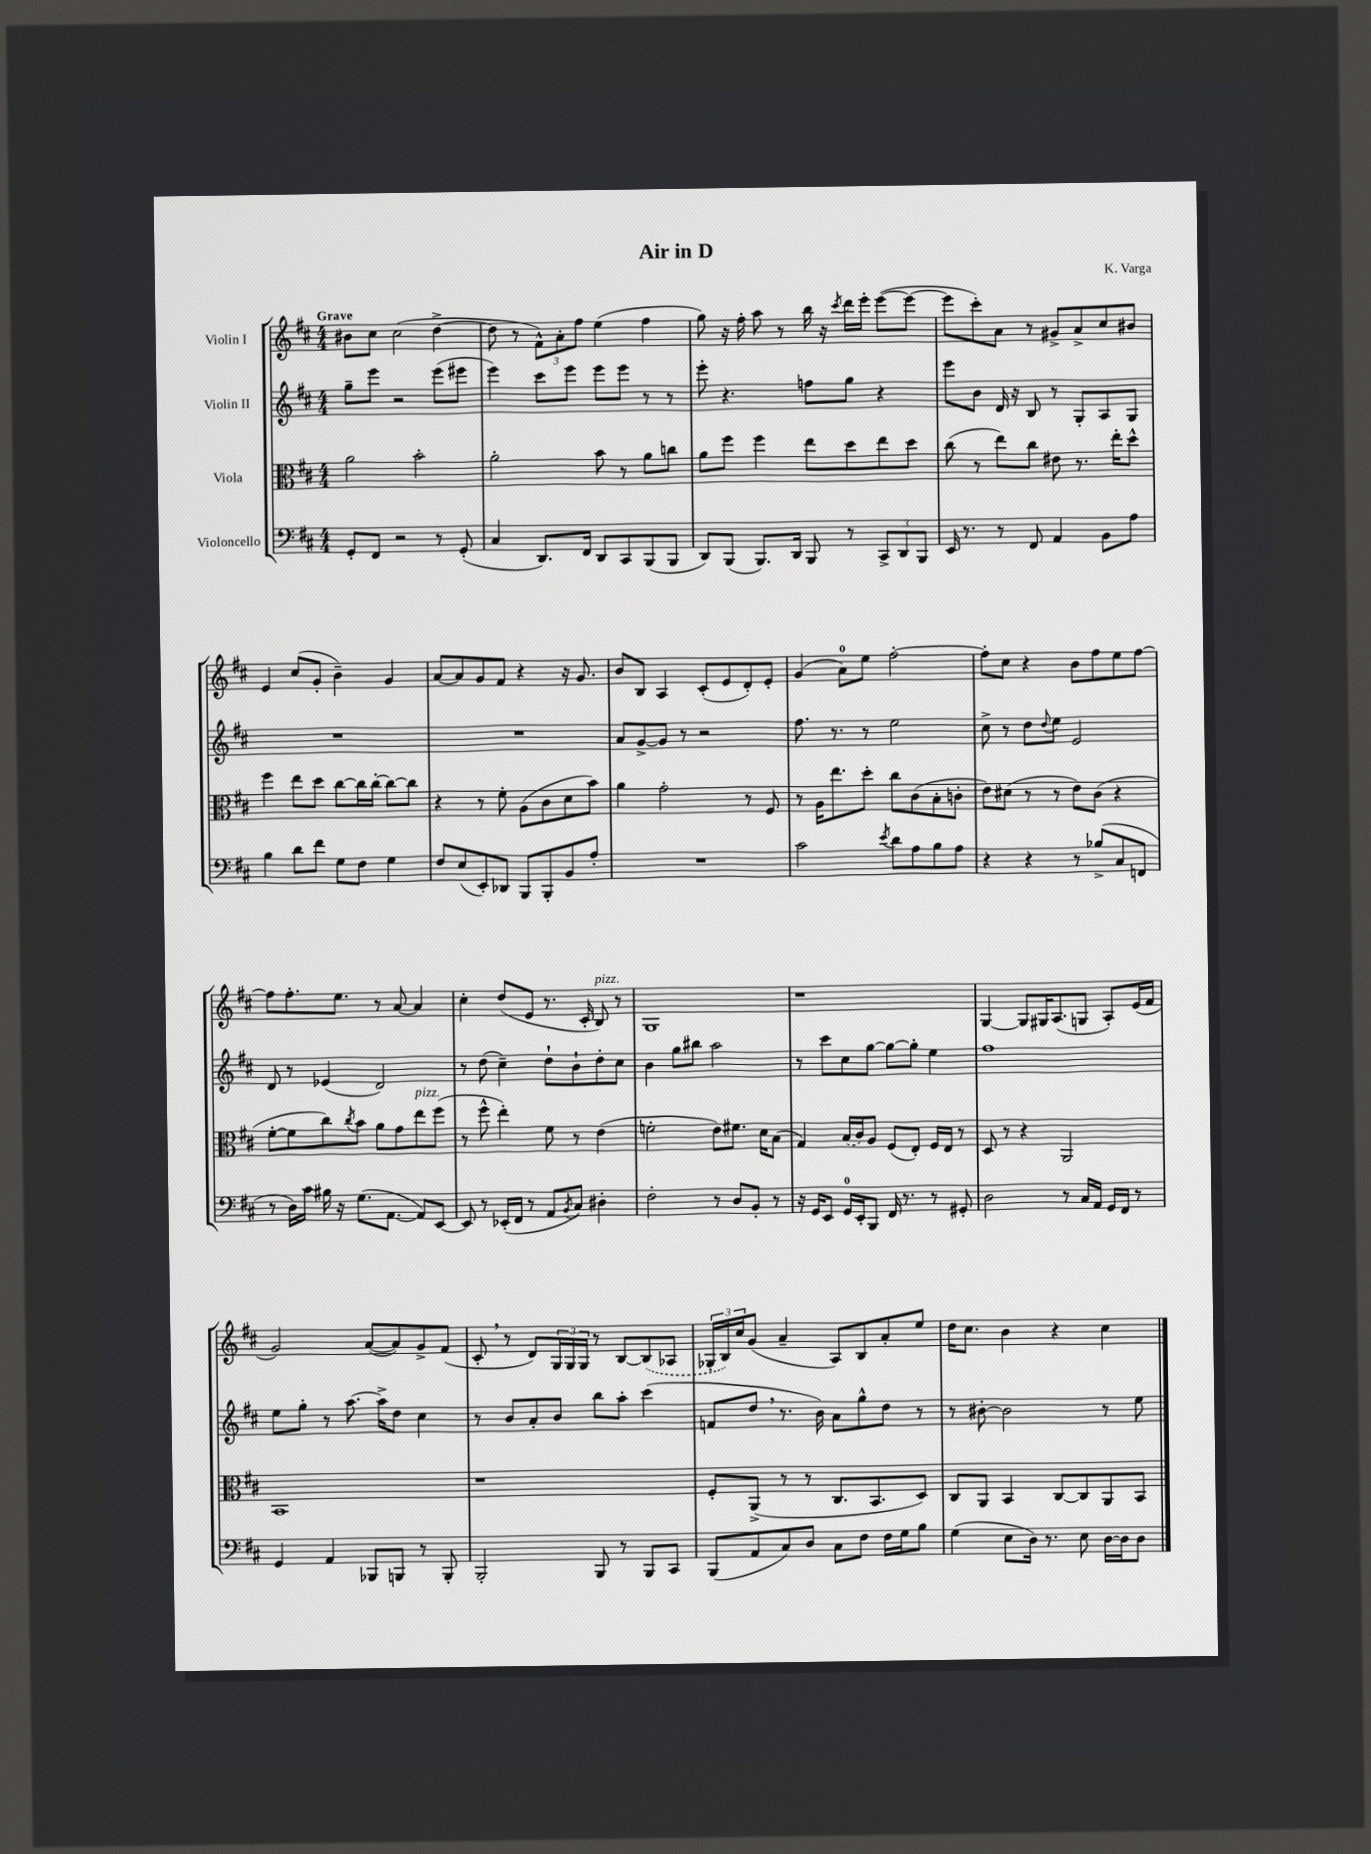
\header { title = "Air in D" composer = "K. Varga" }
<<
\new StaffGroup <<
\new Staff = "s0" \with { instrumentName = "Violin I" } {
    \clef treble \key d \major \numericTimeSignature \time 4/4 \tempo "Grave"
    bis'8 cis''8 cis''2( d''4~-> |
    d''8 r8 \tuplet 3/2 { fis'8-^) a'8-. fis''8 } e''4( fis''4 |
    g''8) r16 fis''16-. a''8 r8 b''16 r16 \acciaccatura { cis'''8 } d'''16 e'''16-. e'''8~( e'''8~ |
    e'''8 cis'''8-.) a'8 r8 gis'8-> a'8-> cis''8 bis'8 |
    e'4 cis''8( g'8-. b'4--) g'4 |
    a'8~ a'8 g'8 fis'8 r4 r16 g'8. |
    b'8 b8 a4 cis'8-.( e'8 d'8-.) e'8-. |
    g'4( a'8-0) e''8 fis''2~-. |
    fis''8-. cis''8 r4 b'8 fis''8 e''8 fis''8~ |
    fis''8 fis''8.-. e''8. r8 a'8~ a'4 |
    cis''4-. d''8( e'8 r8. cis'16-. b8^\markup { \italic "pizz." }) r8 |
    g1 |
    r1 |
    g4~ g8 gis16 a8.( g8 a8-.) e'16( fis'16 |
    g'2) a'8~( a'8) g'8-> fis'8( |
    cis'8-. \breathe r8 d'8) \tuplet 3/2 { g16 g16 g16 } r8 b8~ \once \slurDashed b8( aes8 |
    \tuplet 3/2 { ges16-. b16) cis''16 } g'8( a'4-- a8) b8 a'8-. e''8 |
    d''16 cis''8. b'4 r4 cis''4 \bar "|." |
}
\new Staff = "s1" \with { instrumentName = "Violin II" } {
    \clef treble \key d \major \numericTimeSignature \time 4/4
    g''8-- e'''8 r2 e'''8( eis'''8 |
    e'''4) cis'''8 e'''8 e'''8 e'''8 r8 r8 |
    e'''8-. r4. f''8 g''8 r4 |
    e'''8 b'8 d'16 r16 b8 r8 g8-. a8 g8 |
    R1 |
    R1 |
    a'8 g'8~-> g'8 r8 r2 |
    fis''8. r8. r8 e''2 |
    cis''8-> r8 d''8 \appoggiatura { d''8 } e''8 e'2 |
    d'8 r8 ees'4( d'2) |
    r8 d''8( cis''4--) d''8-! b'8-! d''8-. cis''8 |
    b'4 g''8 bis''8 a''2 |
    r8 cis'''8 cis''8 g''8~ g''8~ g''8-. e''4 |
    fis''1 |
    e''8 g''8-. r8 a''8.~ a''16-> d''8 cis''4 |
    r8 b'8 a'8-. b'8 b''8 a''8-. cis'''4( |
    f'8 d''8 \breathe r8. b'16) a'8 g''8-^ d''8 r8 |
    r8 bis'8~-. bis'2 r8 e''8 \bar "|." |
}
\new Staff = "s2" \with { instrumentName = "Viola" } {
    \clef alto \key d \major \numericTimeSignature \time 4/4
    a'2 b'2-. |
    a'2-. b'8 r8 a'8 c''8 |
    a'8 fis''8 fis''4 e''8 d''8 e''8 d''8 |
    cis''8( r8 e''8) cis''8 eis'8 r8. e''16-. d''8-^ |
    fis''4 e''8 d''8 cis''8~ cis''16 cis''16~-. cis''8~ cis''8 |
    r4 r8 fis'8-. a8( cis'8 d'8 b'8) |
    a'4 g'2-. r8 fis8 |
    r8 a16 e''8. d''8-. cis''8 cis'8( b8-. c'8-. |
    e'8) dis'8( r8 r8 e'8) cis'8( r4 |
    fis'8~-. fis'8 cis''8) \acciaccatura { cis''8 } b'8 a'8 g'8 e''8^\markup { \italic "pizz." } fis''8( |
    r8 fis''8-^ e''4-.) fis'8 r8 e'4( |
    f'2-. e'8) fis'8. d'16 b8( |
    g4) \once \slurDashed b16( cis'16) a8 fis8( e8-.) fis16 e16 r8 |
    d8 r8 r4 a,2 |
    b,1 |
    r1 |
    fis8-. a,8->( r8 r8 cis8. b,8. d8) |
    cis8 a,8 b,4 cis8~ cis8 a,8 b,8 \bar "|." |
}
\new Staff = "s3" \with { instrumentName = "Violoncello" } {
    \clef bass \key d \major \numericTimeSignature \time 4/4
    g,8-. fis,8 r2 r8 g,8-.( |
    cis4 d,8.) fis,16 d,8 cis,8 b,,8( b,,8 |
    d,8) b,,8( b,,8.) d,16 b,,8 r8 \tuplet 3/2 { cis,8-> d,8 b,,8 } |
    e,16 r8. r8 fis,8 a,4 b,8 a8 |
    b4 d'8 fis'8 g8 fis8 g4 |
    fis8 e8( e,8-.) des,8 b,,8 b,,8-. b,8 a8-. |
    R1 |
    cis'2 \acciaccatura { e'8 } d'8 a8 b8 a8 |
    r4 r4 r8 bes8->( cis8 f,8 |
    r8 d16) cis'16 bis16 r16 g8.( a,8.~ a,8) e,8~ |
    e,8 r8 ees,16-.( fis,16 r8 a,8 \acciaccatura { b,8 } cis8) dis4-. |
    fis2-. r8 d8 b,8-. r8 |
    r16 g,16 e,8 g,16-0 e,16-. b,,8 fis,16 r8. r8 gis,8-. |
    d2 r8 cis16 a,16 g,16 fis,16 r8 |
    g,4 a,4 bes,,8 b,,8 r8 b,,8-. |
    b,,2-. b,,8 r8 b,,8 cis,8 |
    b,,8( a,8 cis8) d8 cis8 fis8 fis16 g16 b8 |
    g4( e8 d16) r8. e8 d16~ d16 d8 \bar "|." |
}
>>
>>
\layout { \context { \Score \remove "Bar_number_engraver" } }
